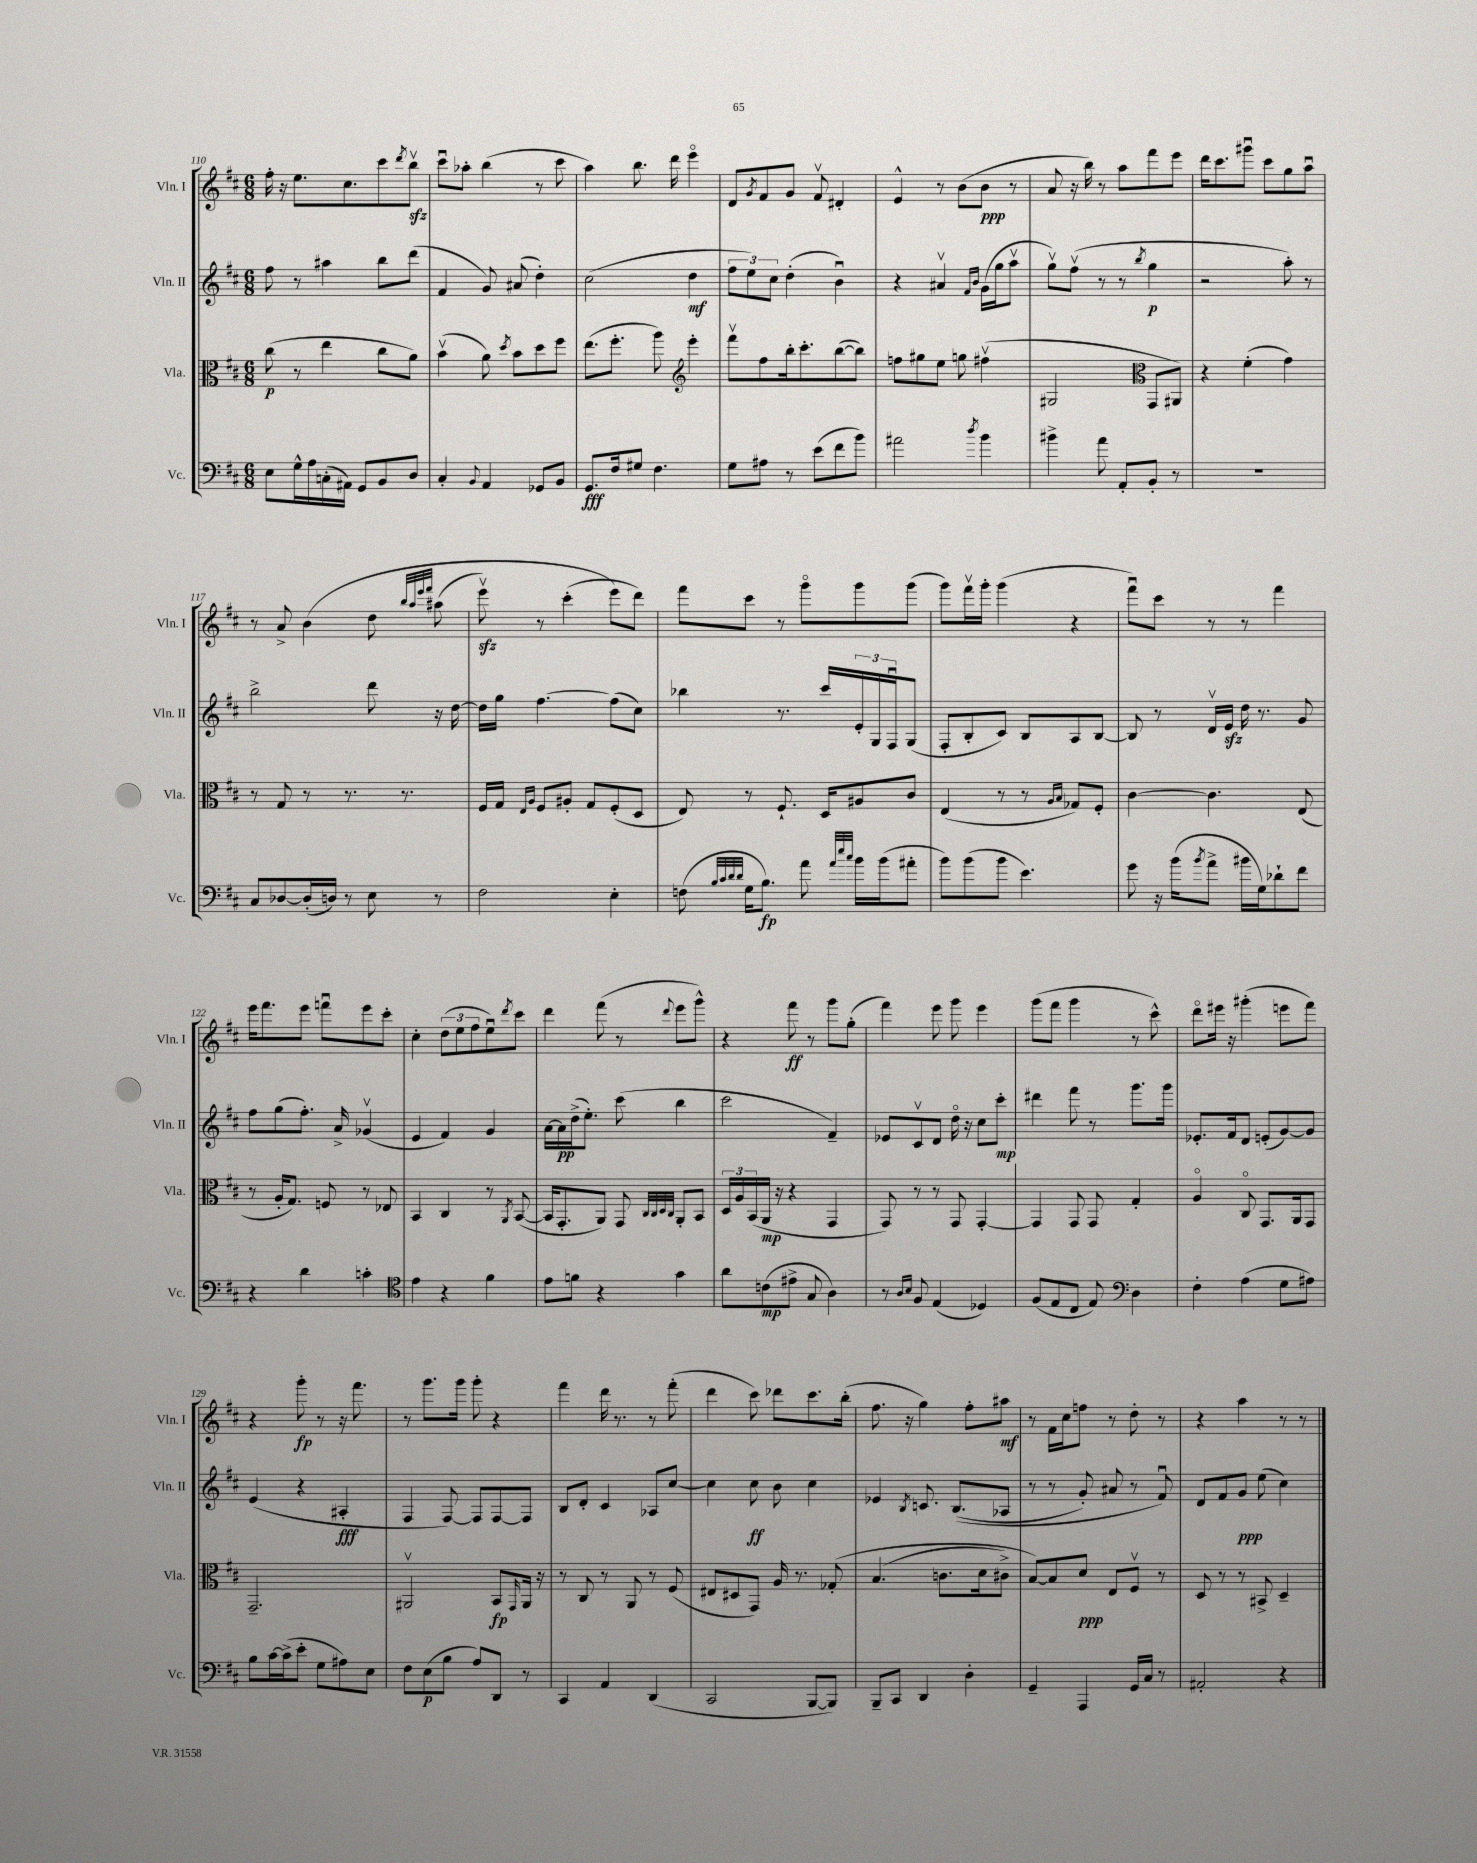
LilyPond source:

<<
\new StaffGroup <<
\new Staff = "s0" \with { instrumentName = "Vln. I" shortInstrumentName = "Vln. I" } {
    \clef treble \key d \major \numericTimeSignature \time 6/8
    fis''16-. r16 e''8. cis''8. cis'''8 \acciaccatura { d'''8 } b''8\upbow\sfz |
    cis'''8\downbow aes''8-. b''4( r8 cis'''8 |
    a''4) b''8. d'''16 e'''4\flageolet |
    d'8 \acciaccatura { g'8 } fis'8 g'8 fis'8\upbow dis'4-. |
    e'4-^ r8 b'8( b'8\ppp r8 |
    a'8 r16 b''16) r8 a''8 fis'''8 e'''8 |
    d'''16 cis'''8. gis'''8\downbow cis'''8 g''8 a''8\downbow |
    r8 a'8-> b'4\( d''8 \grace { b''32 a''32 e'''32 fis'''32 } ais''8( |
    e'''8\upbow\sfz) r8 cis'''4-.( e'''8\) d'''8) |
    fis'''8 cis'''8 r8 g'''8\flageolet g'''8 g'''8( |
    g'''8) fis'''16\upbow g'''16-. g'''4( r4 |
    fis'''8\downbow) cis'''8 r8 r8 fis'''4 |
    e'''16 fis'''8. e'''8 f'''8\downbow e'''8 cis'''8-. |
    cis''4-. \tuplet 3/2 { d''8( e''8 fis''8 } e''8\downbow) \acciaccatura { d'''8 } cis'''8 |
    d'''4 fis'''8( r8 \appoggiatura { d'''8 } e'''8 g'''8-^) |
    r4 fis'''8\ff r8 g'''8 g''8-.( |
    fis'''4) e'''8 g'''8 e'''4 |
    g'''8( fis'''8 g'''4 r8 cis'''8-^) |
    d'''8\flageolet eis'''16 r16 gis'''4-.( e'''8 fis'''8) |
    r4 g'''8-.\fp r8 r16 fis'''8. |
    r8 g'''8. g'''16 g'''8-. r4 |
    fis'''4 d'''16 r8. r8 fis'''8-.( |
    d'''4 cis'''8) des'''8 cis'''8. b''16-.( |
    fis''8. r16 g''4) fis''8-. ais''8\mf |
    r8 fis'16 cis''16 f''8 r8 d''8-. r8 |
    r4 a''4 r8 r8 \bar "|." |
}
\new Staff = "s1" \with { instrumentName = "Vln. II" shortInstrumentName = "Vln. II" } {
    \clef treble \key d \major \numericTimeSignature \time 6/8
    fis''8 r8 ais''4 b''8 d'''8( |
    fis'4 g'8) ais'8( d''4-.) |
    cis''2( d''4\mf |
    \tuplet 3/2 { fis''8 e''8) cis''8 } d''4-.( b'4\downbow) |
    r4 ais'4\upbow \grace { fis'16 b'16 } g'16( g''16 a''8\upbow |
    g''8\upbow) fis''8\upbow( r8 r8 \acciaccatura { b''8 } g''4\p |
    r2 a''8-.) r8 |
    b''2-> d'''8 r16 d''16~ |
    d''16 g''16 fis''4.~ fis''8( cis''8) |
    bes''4 r8. cis'''16 \tuplet 3/2 { e'16-. g16 fis16\downbow } g8( |
    fis8-. b8-. cis'8) b8 a8 b8~ |
    b8 r8 d'16\upbow e'16\sfz d''16 r8. g'8 |
    fis''8 g''8( fis''8.-.) a'16-> ges'4\upbow( |
    e'4 fis'4) g'4 |
    a'16~ a'16\pp d''16->( e''8.-.) cis'''8( b''4 |
    cis'''2 fis'4--) |
    ees'8 cis'8\upbow d'8 d''16\flageolet r16 cis''8 cis'''8-.\mp |
    dis'''4 fis'''8 r8 g'''8. g'''16 |
    ees'8.-. fis'16 d'8 e'8-.( g'8~) g'8 |
    e'4( r4 ais4-.\fff |
    fis4 fis8~) fis8 fis8~ fis8 |
    b8 d'8-. cis'4 aes8 cis''8~ |
    cis''4 cis''8\ff b'8 cis''4 |
    ees'4 \acciaccatura { b8 } c'8. b8.(\( aes8 |
    r8 r8 g'8-.) ais'8 r8 fis'8\downbow\) |
    d'8 fis'8 g'8\ppp e''8( cis''4) \bar "|." |
}
\new Staff = "s2" \with { instrumentName = "Vla." shortInstrumentName = "Vla." } {
    \clef alto \key d \major \numericTimeSignature \time 6/8
    cis''8\p( r8 e''4 cis''8 a'8) |
    b'4\upbow( a'8) \acciaccatura { d''8 } b'8 d''8 fis''8 |
    e''8.( fis''8.-. a''8) \clef treble e'''4-. |
    fis'''8\upbow fis''8 b''16-. cis'''8.-. b''8~( b''8) |
    f''8 gis''8 e''8 g''8 fis''4\upbow( |
    gis2 \clef alto g,8 ais,8) |
    r4 fis'4-.( g'4) |
    r8 g8 r8 r8. r8. |
    fis16 g16 \grace { e16 a16 } fis8 ais8-. g8 fis8-.( d8 |
    e8) r8 fis8.-! d16 ais8 cis'8 |
    e4( r8 r8 \grace { a16 b16 } ges8) fis8-. |
    cis'4~ cis'4. e8( |
    r8 a16-. g8.) f8 r8 ees8 |
    b,4 cis4 r8 \acciaccatura { a,8 } b,8~( |
    b,16 g,8.-. a,8) g,8 \grace { cis32 cis32 d32 cis32 } a,8-. b,8 |
    \tuplet 3/2 { d16 a16 b,16( } a,16\mp r16 r4 g,4 |
    g,8) r8 r8 g,8 g,4~-. |
    g,4 g,8 g,8 g4-. |
    a4\flageolet cis8\flageolet g,8. a,16 g,8 |
    g,2.-- |
    ais,2\upbow b,8\fp \grace { g,16 } ais,16 r16 |
    r8 cis8 r8 a,8 r8 fis8( |
    eis8 dis8 g,8) a16 r8. ges8-.\( |
    b4.( c'8. d'16 cis'8->) |
    b8~\) b8 d'8\ppp e8 fis8\upbow r8 |
    d8 r8 r8 bis,8-> d4-- \bar "|." |
}
\new Staff = "s3" \with { instrumentName = "Vc." shortInstrumentName = "Vc." } {
    \clef bass \key d \major \numericTimeSignature \time 6/8
    e8 g16-^ a16 c16-.( ais,16) g,8 b,8 d8 |
    cis4-. \appoggiatura { b,8 } a,4 ges,8 b,8 |
    g,8.\fff fis16 gis8 fis4. |
    g8 ais8 r8 e'8( fis'8 b'8) |
    ais'2 \acciaccatura { d''8 } b'4 |
    bis'4-> a'8 a,8-. b,8-. r8 |
    R2. |
    cis8 des8~ des16-.( d16) r8 e8 r8 |
    fis2 e4-. |
    f8( \grace { b32 cis'32 d'32 d'32 } g16 b8.\fp) a'8 \grace { a'32 e''32 cis''32 } b'16 b'16( ais'8-. |
    b'8) b'8( b'8 e'4.) |
    g'8 r16 b'16( \acciaccatura { b'8 } a'8-> bis'16 g16) des'8-! fis'8 |
    r4 d'4 c'4-. |
    \clef tenor e'4 r4 fis'4 |
    e'8 f'8 r4 g'4 |
    a'8 c'8\mp( eis'8-> g8 a4) |
    r8 \grace { a16 b16 } fis8 e4( des4) |
    fis8( e8 cis8 e8) \clef bass d4 |
    fis4-. a4( g8 ais8) |
    b8 cis'16~ cis'16->( e'8-. g8 ais8) e8 |
    fis8 e8\p( b8 a8) d,8 r8 |
    cis,4 a,4 d,4( |
    cis,2 b,,8~ b,,8) |
    b,,8-- cis,8 d,4 d4-. |
    g,4-- a,,4 g,16 cis16 r8 |
    ais,2-. r4 \bar "|." |
}
>>
>>
\layout { \context { \Score currentBarNumber = #110 } }
